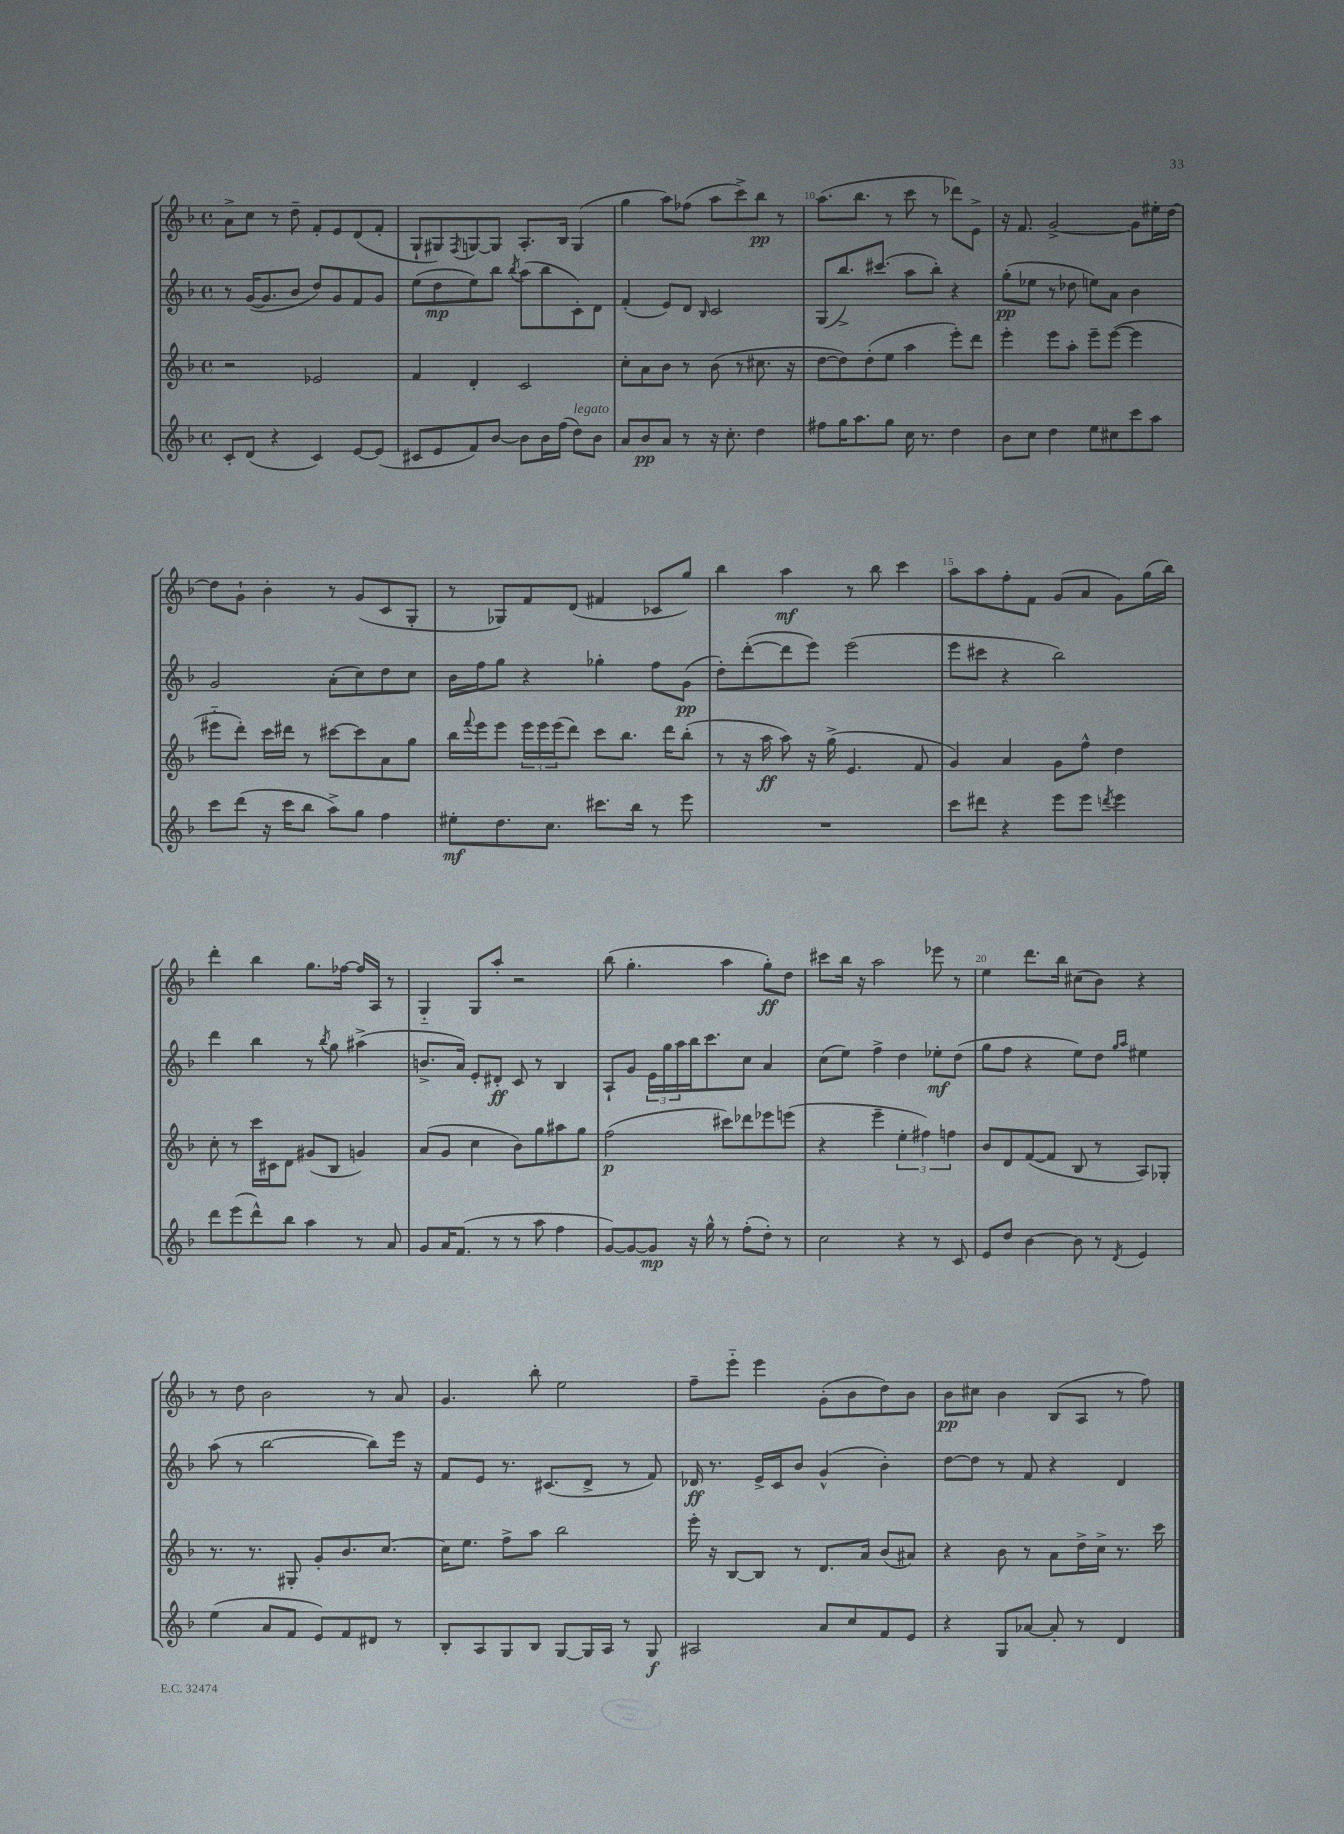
<<
\new StaffGroup <<
\new Staff = "s0" {
    \clef treble \key f \major \defaultTimeSignature \time 4/4
    a'8-> c''8 r8 d''8-- f'8-. e'8 d'8( f'8-. |
    g8-! gis8) \acciaccatura { f8 } g8~ g8 a8.-. bes16 g4( |
    g''4 a''8) fes''8( a''8 c'''8->) bes''8\pp r8 |
    a''8.( bes''8. r8 c'''8 r8 des'''8) e'8-> |
    r16 f'8. g'2~-> g'8 eis''16-. d''16~ |
    d''8 g'8-! bes'4-. r8 g'8( c'8 g8-. |
    r8 ges8) f'8 d'8( fis'4 ces'8 g''8) |
    bes''4 a''4\mf r8 bes''8 c'''4 |
    a''8 a''8 f''8-. f'8 g'8( a'8 g'8) g''16( bes''16) |
    d'''4-. bes''4 g''8. fes''16~ fes''16 a16 r8 |
    g4-_ g8 a''8-. r2 |
    bes''8( g''4.-. a''4 g''8-.\ff) d''8 |
    cis'''8 bes''16 r16 a''2 ees'''8 r8 |
    e''4 d'''8. bes''16 cis''8( bes'8) r4 |
    r8 d''8 bes'2 r8 a'8 |
    g'4. bes''8-. e''2 |
    f''8-- e'''8-_ e'''4 g'8-.( bes'8 d''8) bes'8 |
    bes'8\pp cis''8 bes'4 bes8( a8 r8 f''8) \bar "|." |
}
\new Staff = "s1" {
    \clef treble \key f \major \defaultTimeSignature \time 4/4
    r8 g'16~( g'8. bes'8 d''8) g'8 f'8 g'8 |
    e''8( d''8\mp e''8) bes''8 \acciaccatura { bes''8 } a''8( bes''8 c'8-.) d'8 |
    f'4-.( e'8) d'8 \grace { bes16 } c'2 |
    g8( bes''8.->) cis'''8.( a''8 bes''8-.) r4 |
    g''8-.\pp( ees''8 r8 des''8 e''8) a'8 bes'4 |
    g'2 a'8-.( c''8) d''8 c''8 |
    bes'16 f''16 g''8 r4 ges''4-. f''8 g'8\pp( |
    d''8-.) d'''8~-.( d'''8 e'''8) e'''2( |
    e'''8 cis'''8 r4 bes''2) |
    d'''4 bes''4 r8 \acciaccatura { bes''8 } g''8 ais''4->( |
    b'8.-> a'16) e'8-. dis'8-.\ff c'8 r8 bes4 |
    a8-! g'8 \tuplet 3/2 { e'16 g''16 a''16 } bes''16 c'''8. c''8 a'4 |
    c''8( e''8) f''4-> d''4 ees''8-.\mf d''8( |
    g''8 f''8 r4 e''8) d''8 \grace { g''16 a''16 } eis''4 |
    a''8( r8 bes''2~ bes''8) e'''16 r16 |
    f'8 e'8 r8. cis'8.( d'8-> r8 f'8) |
    des'16\ff r8. e'16-> c'16 bes'8 g'4-^( bes'4-.) |
    d''8~ d''8 r8 f'8 r4 d'4 \bar "|." |
}
\new Staff = "s2" {
    \clef treble \key f \major \defaultTimeSignature \time 4/4
    r2 ees'2 |
    f'4 d'4-. c'2 |
    c''8-. a'8 bes'8 r8 bes'8( r8 cis''8. r16 |
    d''8~ d''8) d''8-.( e''8 a''4 e'''8-.) d'''8 |
    e'''4-. e'''8 a''8-. e'''8-- e'''8~( e'''4 |
    eis'''8-_ d'''8-.) c'''16 dis'''16 r8 cis'''8~ cis'''8 a'8 g''8 |
    bes''16 \appoggiatura { f'''8 } e'''16 e'''8 \tuplet 3/2 { e'''16 e'''16 e'''16( } d'''8) c'''8 bes''8. d'''16 bes''8-.( |
    r8 r16 a''16\ff a''8) r16 g''16->( e'4. f'8 |
    g'4) a'4 g'8 f''8-^ d''4 |
    c''8-. r8 c'''16 cis'16 d'8 gis'8( bes8 g'4) |
    a'8( g'8 c''4 bes'8) g''8 ais''8 g''8 |
    f''2\p( cis'''8) des'''8 ees'''8 e'''8( |
    r4 e'''4-- \tuplet 3/2 { e''4-. fis''4) f''4 } |
    bes'8 d'8 f'8~( f'8 bes8 r8 a8) ges8-. |
    r8. r8. gis8-. g'8-. bes'8. c''8.~ |
    c''16 e''8. f''8-> a''8 bes''2 |
    e'''16-. r16 bes8~ bes8 r8 d'8. a'16 bes'8( ais'8) |
    r4 bes'8 r8 a'8 d''16-> c''16-> r8. c'''16 \bar "|." |
}
\new Staff = "s3" {
    \clef treble \key f \major \defaultTimeSignature \time 4/4
    c'8-. d'8( r4 c'4) e'8~ e'8( |
    cis'8 e'8 f'8) bes'8~ bes'8 bes'16 f''16( d''8^\markup { \italic "legato" }) bes'8 |
    a'8 bes'8\pp a'8 r8 r16 c''8.-. d''4 |
    fis''8 g''16 a''8. g''8 c''16 r8. d''4 |
    bes'8 c''8 d''4 e''8 cis''8 c'''8 a''8 |
    c'''8 d'''8( r16 c'''16 bes''8 a''8->) g''8 f''4 |
    eis''8-.\mf d''8. c''8. cis'''8. bes''16 r8 e'''8 |
    R1 |
    c'''8 dis'''8 r4 e'''8 e'''8 \acciaccatura { d'''8 } e'''4 |
    d'''8 e'''8( d'''8-^) bes''8 a''4 r8 a'8 |
    g'8 a'16 f'8.( r8 r8 a''8 f''4 |
    g'8~) g'8~ g'8\mp r16 g''16-^ r8 f''8-.( d''8-.) r8 |
    c''2 r4 r8 c'8 |
    e'8 d''8 bes'4~ bes'8 r8 \acciaccatura { d'8 } e'4 |
    e''4( a'8 f'8 e'8) f'8 dis'8 r8 |
    bes8-. a8 g8 bes8 g8~ g16 a16 r8 g8\f |
    ais2 a'8 c''8 f'8 e'8 |
    r4 g8 aes'8~ aes'8-. r8 d'4 \bar "|." |
}
>>
>>
\layout { \context { \Score currentBarNumber = #7 \override BarNumber.break-visibility = ##(#f #t #t) barNumberVisibility = #(every-nth-bar-number-visible 5) } }
